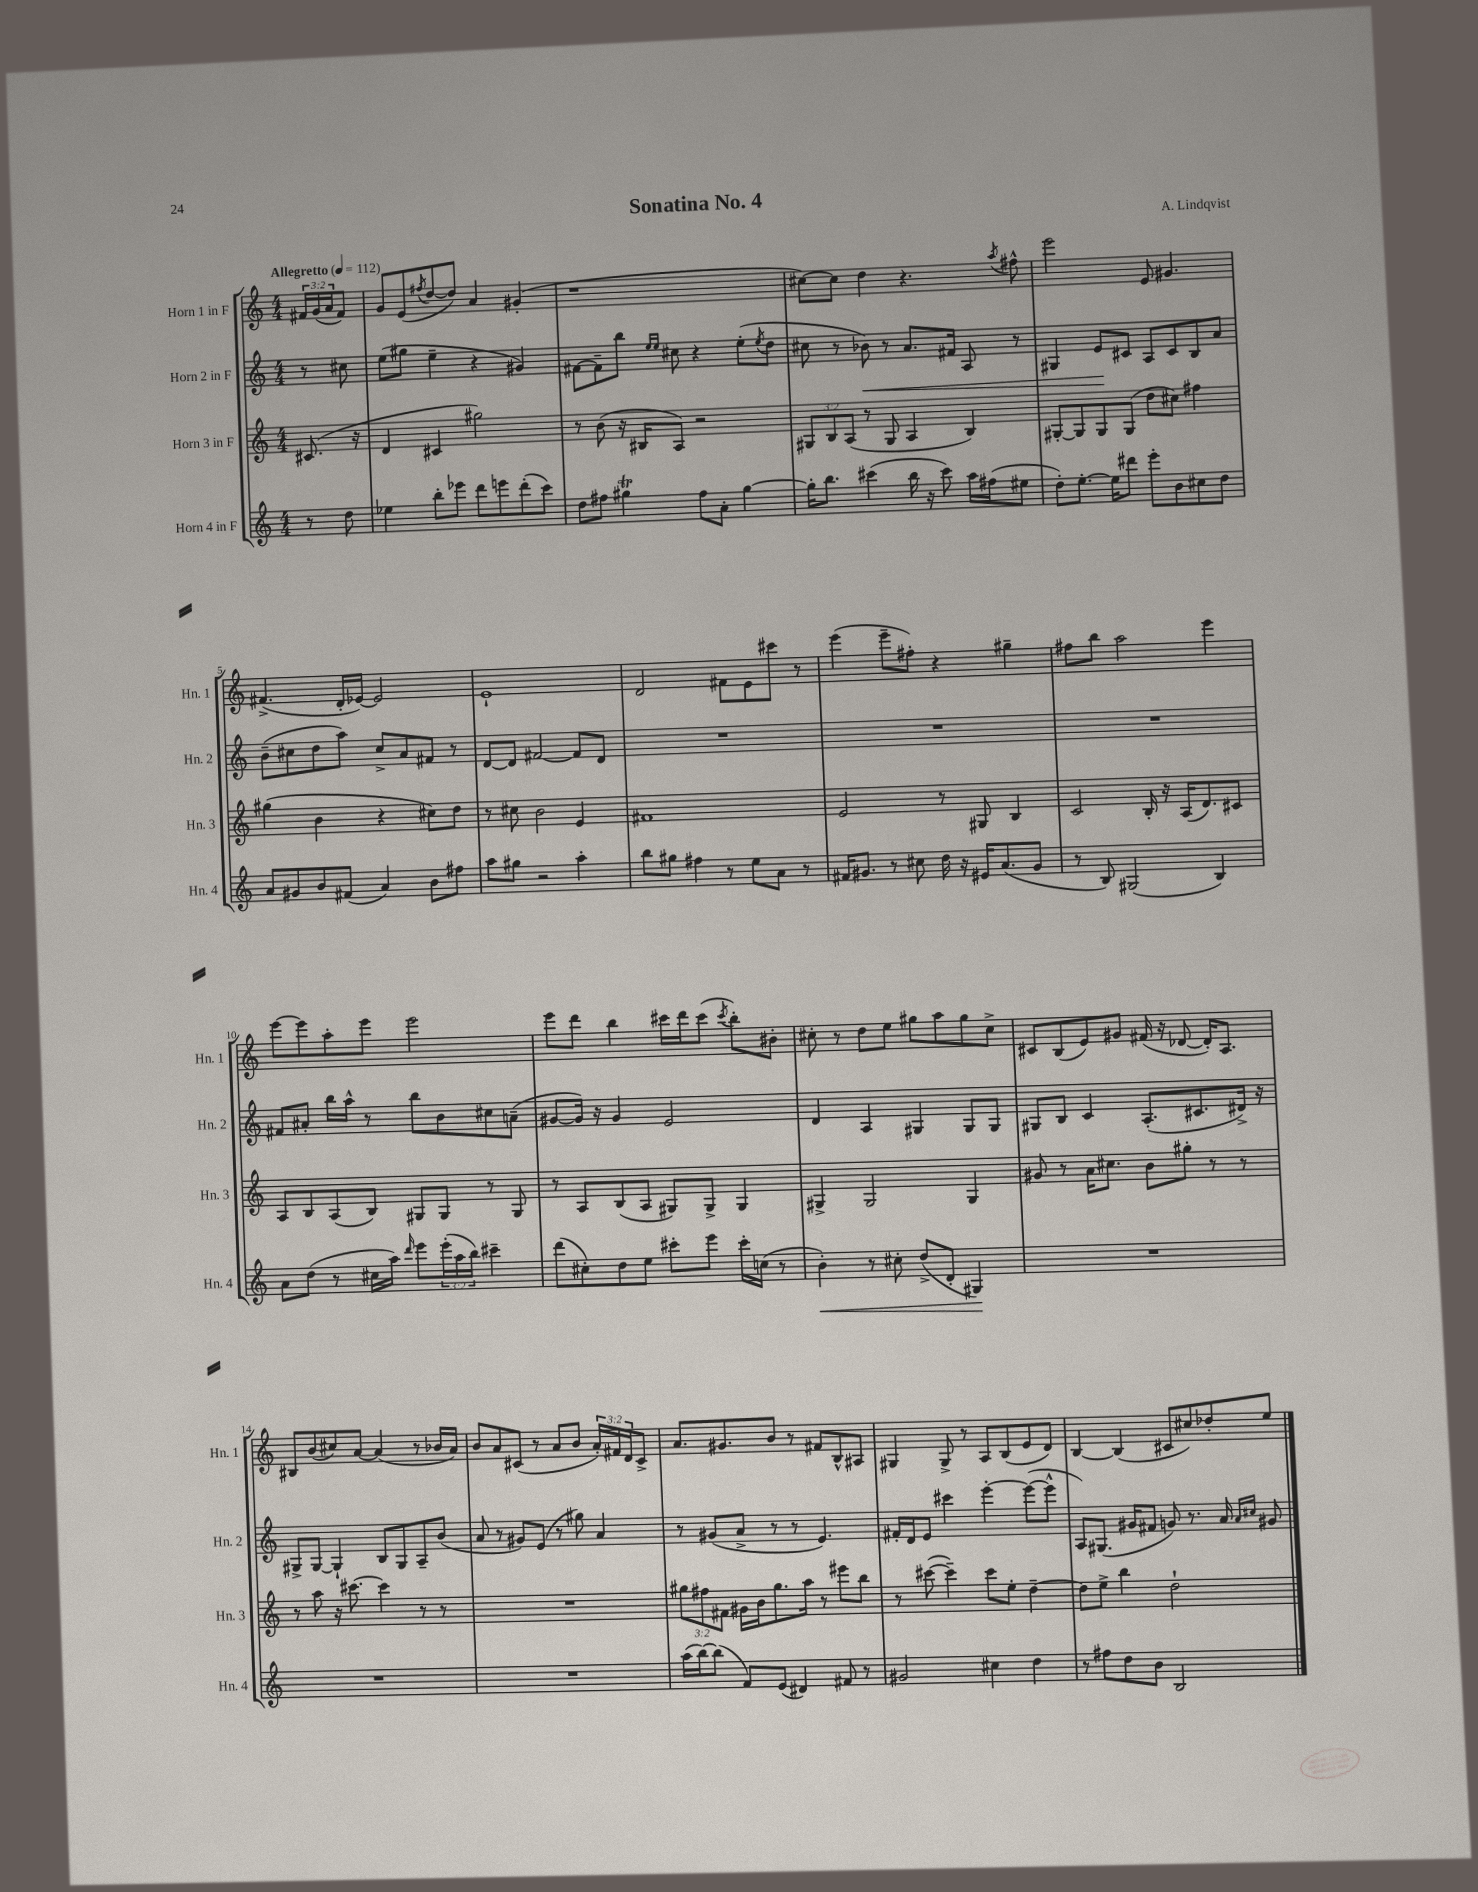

**kern	**kern	**kern	**kern
*staff4	*staff3	*staff2	*staff1
*clefG2	*clefG2	*clefG2	*clefG2
*k[]	*k[]	*k[]	*k[]
*M4/4	*M4/4	*M4/4	*M4/4
*MM112	*MM112	*MM112	*MM112
8r	(8.c#	8r	24f#
.	.	.	(24g
.	.	.	24a
8dd	.	8cc#	8f#)
.	16r	.	.
=	=	=	=
4ee-	4d	(8ee	8g
.	.	8gg#	(8e
.	.	.	8qff#
8bb'	4c#	4ee~	[8dd
8eee-	.	.	8dd])
8ddd	2gg#)	4r	4a
8eee	.	.	.
(8ddd'	.	4g#)	(4g#'
8ccc)	.	.	.
=	=	=	=
8dd	8r	[8f#	1r
8ff#	(8b	8f#~]	.
4gg#	16r	8bb	.
.	16B#	.	.
.	.	16qqee	.
.	.	16qqee	.
.	8A)	8cc#	.
8ff#	2r	4r	.
8a'	.	.	.
[4gg#	.	(8ee'	.
.	.	8qee	.
.	.	8dd	.
=	=	=	=
16gg#']	12G#	8cc#	[8cc#)
8.bb	.	.	.
.	12B	.	.
.	.	8r	8cc#]
.	(12A	.	.
(4ccc#	8r	8b-)	4dd
.	8G#	8r	.
16bb	4A	8.a	4.r
16r	.	.	.
8ccc#)	.	.	.
.	.	16f#	.
16aa	4B)	8A	.
(16ff#	.	.	.
.	.	.	8qaa
8ee#	.	8r	8ff#^^
=	=	=	=
8dd')	[8G#'	4G#	2eee
[8.ee'	8G#]	.	.
.	8G#	8e	.
16ee]	.	.	.
8ddd#	(8G#	8c#	.
8eee'	8dd	8A	8e
8b	8cc#)	8c#	4.g#
8cc#	4ff#	8B	.
8dd	.	8a	.
=	=	=	=
8a	(4gg#	(8b~	(4.f#^
8g#	.	8cc#	.
8b	4b	8dd	.
(8f#	.	8aa)	16d'
.	.	.	[16e-)
4a)	4r	8cc#^	2e-]
.	.	8a	.
8b	8cc#)	8f#	.
8ff#	8dd	8r	.
=	=	=	=
8aa	8r	[8d	1e`
8gg#	8cc#	8d]	.
2r	2b	[2f#	.
4aa'	4e	8f#]	.
.	.	8d	.
=	=	=	=
8bb	1f#	1r	2d
8gg#	.	.	.
4ff#	.	.	.
8r	.	.	8f#
8ee	.	.	8e
8a	.	.	8ccc#
8r	.	.	8r
=	=	=	=
16f#	2e	1r	(4eee
8.g#	.	.	.
8r	.	.	8eee~
8cc#	.	.	8ff#')
16dd	8r	.	4r
16r	.	.	.
16e#	8G#	.	.
(8.a	.	.	.
.	4B	.	4gg#~
8g#	.	.	.
=	=	=	=
8r	2c	1r	8ff#
8B)	.	.	8bb
(2G#	.	.	2aa
.	16B'	.	.
.	16r	.	.
.	(16A	.	.
.	8.d)	.	.
4B)	.	.	4eee
.	8c#	.	.
=	=	=	=
8a	8A	8f#	[8eee
(8dd	8B	8a#'	8eee]
8r	(8A	16bb	8aa'
.	.	16aa^^	.
16cc#	8B)	8r	8eee
16aa)	.	.	.
16qqddd	.	.	.
8eee	8G#	8bb	2eee
(24eee'	8G#	8b	.
24aa	.	.	.
24bb)	.	.	.
4ccc#~	8r	8cc#	.
.	8G#	(8a~	.
=	=	=	=
(8ddd	8r	[8g#	8eee
8cc#')	8A	16g#])	8ddd
.	.	16r	.
8dd	(8B	4g#	4bb
8ee	8A	.	.
8ccc#'	8G#)	2e	16ccc#
.	.	.	16ddd
8eee	8G#^	.	(8ccc#
.	.	.	8qccc#
16ccc#'	4G#	.	8bb')
(16cc	.	.	.
8r	.	.	8b#'
=	=	=	=
4b')	4G#^	4d	8cc#'
.	.	.	8r
8r	2G#	4A	8dd
8cc#'	.	.	8ee
(8dd^	.	4G#	8gg#
8d'	.	.	8aa
4G#)	4G#	8G#	8gg#
.	.	8G#	8cc#^
=	=	=	=
1r	8g#	8G#	8c#
.	8r	8B	(8B
.	16a	4c	8e)
.	8.cc#	.	.
.	.	.	8g#
.	8b	(8.A'	(16f#
.	.	.	16r
.	8gg#'	.	[8d-
.	.	8.c#	.
.	8r	.	16d-'])
.	.	.	8.A
.	8r	16d#^)	.
.	.	16r	.
=	=	=	=
1r	8r	8G#^	8B#
.	8aa	[8G#	(8b
.	16r	4G#`]	8cc#)
.	[8.ccc#	.	.
.	.	.	[8a
.	4ccc#]	8B	(4a]
.	.	8G#	.
.	8r	8A~	8r
.	8r	(8b	16b-
.	.	.	16a)
=	=	=	=
1r	1r	8a	8b
.	.	8r	8a
.	.	8g#)	(8c#
.	.	(8e	8r
.	.	8r	8a
.	.	8gg#)	8b
.	.	4a	24a')
.	.	.	24f#
.	.	.	24d
.	.	.	8c#^
=	=	=	=
(16aa	12gg#	8r	8.a
[16bb)	.	.	.
.	12ff#	.	.
(8bb]	.	(8g#	.
.	12f#	.	.
.	.	.	8.g#
8f)	16g#	8a^	.
.	16b	.	.
(8e	8.gg#	8r	8b
4d#)	.	8r	8r
.	16aa	.	.
.	8r	4.e)	8f#
8f#	8eee#	.	8B^^
8r	8bb	.	8A#
=	=	=	=
2g#	8r	16f#'	4G#
.	.	16d	.
.	([8ccc#	8e	.
.	4ccc#~])	4ccc#	8G#^
.	.	.	8r
4cc#	8ccc#	[4eee'	8A
.	8ee'	.	(8B
4dd	[4dd~	(8eee_	8e
.	.	8eee^^]	8d)
=	=	=	=
8r	8dd]	8A)	[4B
8ff#	8ee^	(8.G#	.
8dd	4bb	.	(4B]
.	.	16g#	.
8b	.	8f#	.
2B	2dd`	8g)	8c#
.	.	8.r	8cc#)
.	.	.	8dd-'
.	.	16a	.
.	.	16qqa	.
.	.	16qqcc#	.
.	.	8g#	8ee
==	==	==	==
*-	*-	*-	*-
